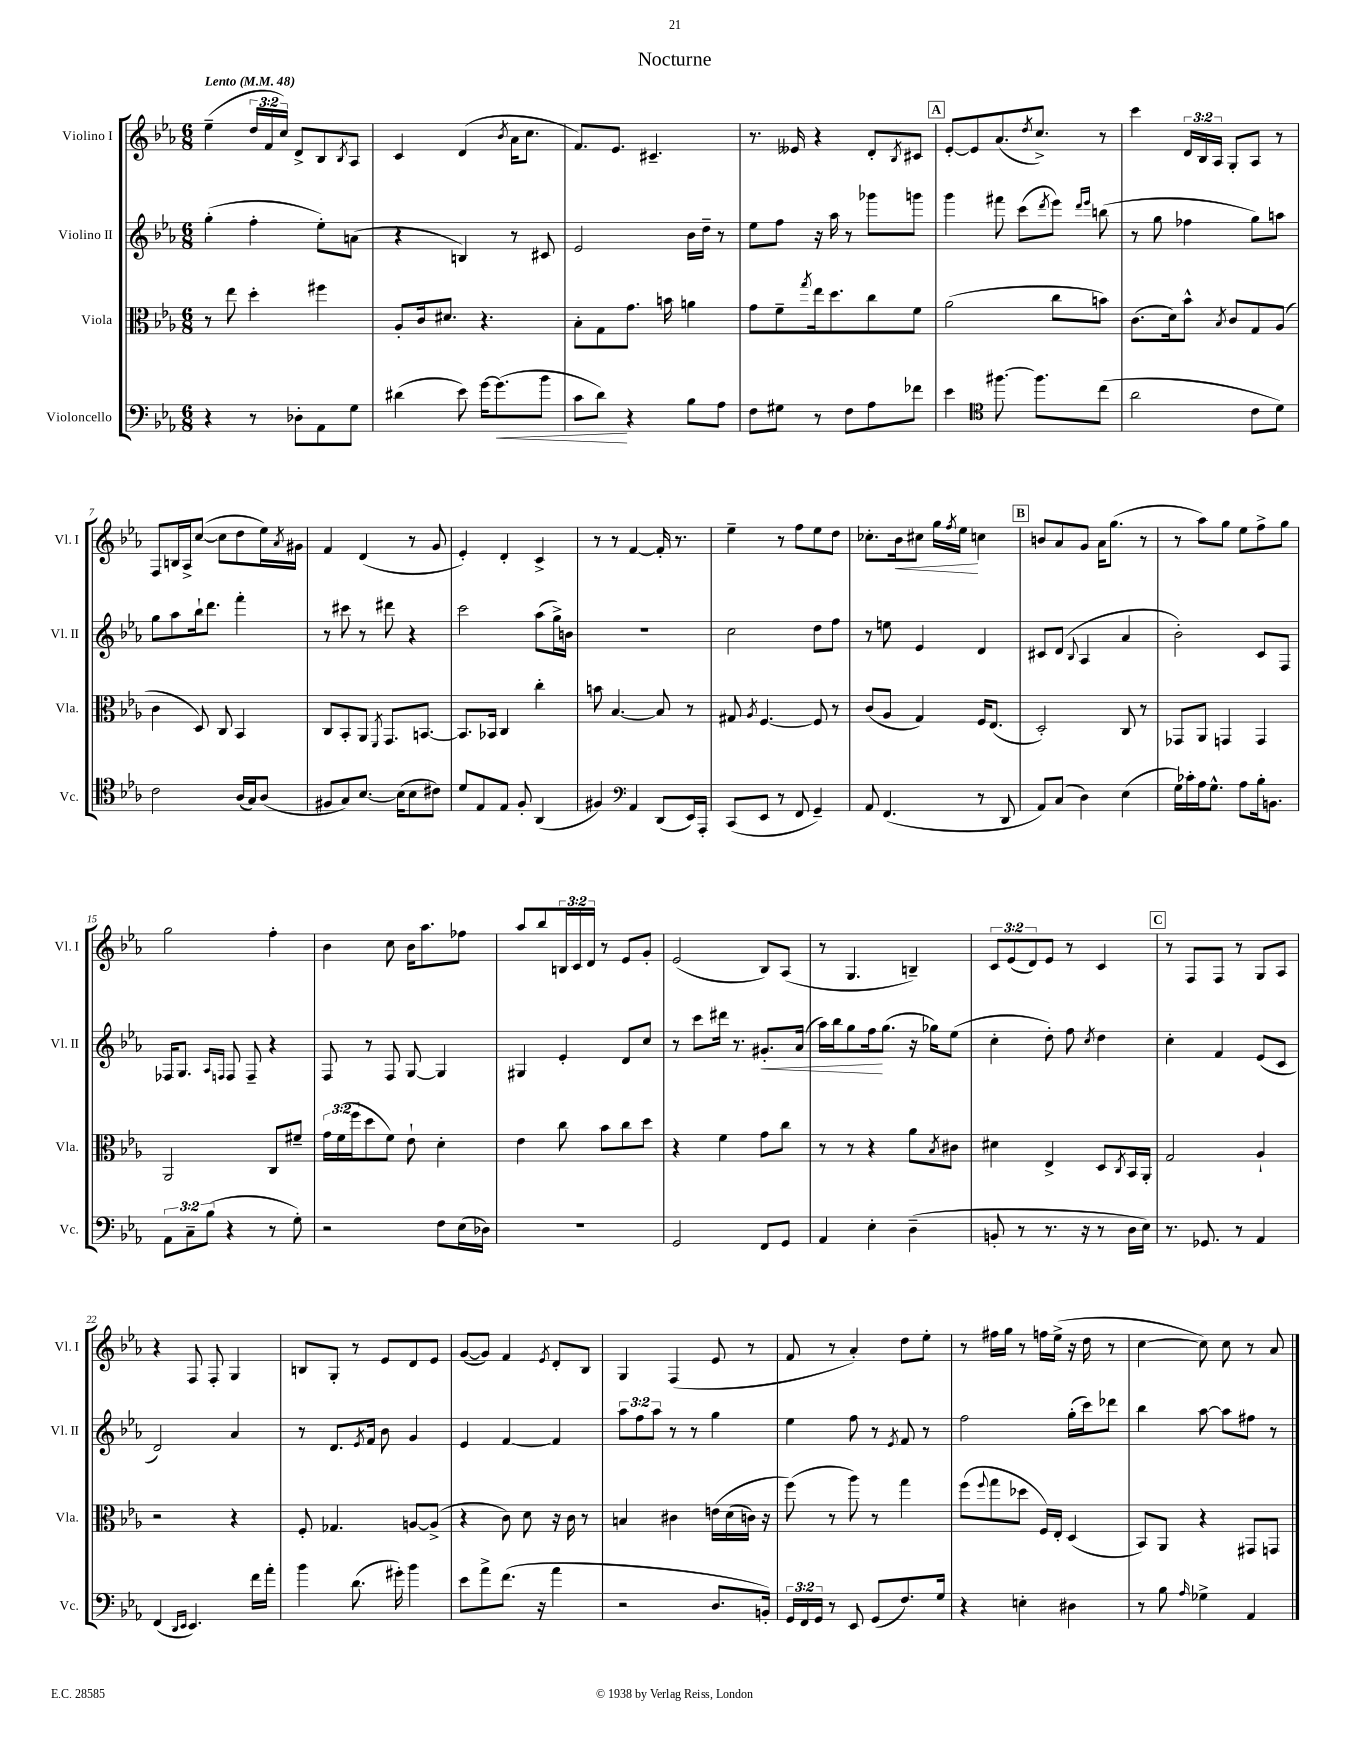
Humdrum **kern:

**kern	**kern	**kern	**kern
*staff4	*staff3	*staff2	*staff1
*clefF4	*clefC3	*clefG2	*clefG2
*k[b-e-a-]	*k[b-e-a-]	*k[b-e-a-]	*k[b-e-a-]
*M6/8	*M6/8	*M6/8	*M6/8
*MM48	*MM48	*MM48	*MM48
4r	8r	(4gg'	(4ee-~
.	8ee-	.	.
8r	4dd'	4ff'	24dd
.	.	.	24f
.	.	.	24cc)
8D-'	.	.	8d^
8AA-	4ff#	8ee-')	8B-
.	.	.	8qB-
8G	.	(8a	8A-
=	=	=	=
(4d#	8A-'	4r	4c
.	16c	.	.
.	8.d#	.	.
8e-)	.	4B)	(4d
[16g	4.r	.	.
(8.g]	.	.	.
.	.	.	8qb-
.	.	8r	16a-
.	.	.	8.cc
8b-	.	8c#	.
=	=	=	=
8c	8B-'	2e-	8.f)
8d)	8G	.	.
.	.	.	8.e-
4r	8.g	.	.
.	.	.	4.c#~
.	16b	.	.
8B-	4a	16b-	.
.	.	16dd~	.
8A-	.	8r	.
=	=	=	=
8F	8g	8ee-	8.r
8G#	8f~	8ff	.
.	.	.	16e--
.	8qgg	.	.
8r	16ee-	16r	4r
.	8.dd	16aa-	.
8F	.	8r	.
8A-	8cc	8ggg-	8d'
.	.	.	8qB-
8f-	8f	8ggg	8c#
=	=	=	=
4e-	(2a-	4ggg	[8e-'
.	.	.	8e-]
*clefC4	*	*	*
[8.ff#	.	8fff#	(8.a-
.	.	(8ccc	.
.	.	.	8qdd
8.ff#]	.	.	8.cc^)
.	.	8qddd	.
.	8cc	8eee-)	.
.	.	16qqddd	.
.	.	16qqeee-	.
(8cc	8b)	(8bb	8r
=	=	=	=
2a-	(8.c	8r	4ccc
.	.	8gg	.
.	16d)	.	.
.	8b-^^	4ff-	24d
.	.	.	24B-
.	.	.	24A-
.	8qB-	.	.
.	8c	.	8G'
8c	8G	8gg)	8A-
8d)	(8A-	8aa	8r
=	=	=	=
2c	4c	8gg	8F
.	.	8aa-	16B
.	.	.	16A-^
.	8D)	16bb-`	([8cc
.	.	8.ddd	.
.	8C	.	8cc]
(16A-	4BB-	4fff'	8dd
16G)	.	.	.
(8A-	.	.	16ee-)
.	.	.	8qa-
.	.	.	16g#
=	=	=	=
8F#	8C	8r	4f
8G)	8BB-'	8ccc#	.
[8.B-	8AA-	8r	(4d
.	8qFF	.	.
.	8.GG	8ddd#	.
(16B-]	.	.	.
8B-	.	4r	8r
.	[8.BB	.	.
8c#)	.	.	8g
=	=	=	=
8d	8.BB]	2ccc	4e-')
8E-	.	.	.
.	16BB-	.	.
8E-	4C	.	4d'
8F'	.	.	.
(4AA-	4cc'	(8aa-	4c^
.	.	16gg^)	.
.	.	16b	.
=	=	=	=
4F#)	8b	2.r	8r
.	[4.B-	.	8r
*clefF4	*	*	*
4AA-	.	.	[4f
(8DD	8B-]	.	16f']
.	.	.	8.r
16EE-)	8r	.	.
16AAA-'	.	.	.
=	=	=	=
(8CC	8G#	2cc	4ee-~
.	8qA-	.	.
8EE-	[4.F	.	.
8r	.	.	8r
8FF	.	.	8ff
4GG~)	8F]	8dd	8ee-
.	8r	8ff	8dd
=	=	=	=
8AA-	(8c	8r	8.cc-'
(4.FF	8A-	8ee	.
.	.	.	16b-
.	4G)	4e-	8cc#
.	.	.	16gg
.	.	.	8qff
.	.	.	16ee-
8r	16F	4d	4cc
.	(8.E-	.	.
8DD	.	.	.
=	=	=	=
8AA-)	2D')	8c#	8b
(8C	.	(8d	8a-
.	.	8qqB-	.
4D)	.	4A-	8g
.	.	.	16a-
.	.	.	(8.gg
(4E-	8C	4a-	.
.	8r	.	8r
=	=	=	=
16G)	8GG-	2b-')	8r
16c-'	.	.	.
16A-	8AA-	.	8aa-)
8.G^^	.	.	.
.	4GG	.	8gg
8A-	.	.	8ee-
16B-'	4GG	8c	8ff^
8.BB	.	.	.
.	.	8F	8gg
=	=	=	=
12AA-	2AA-	16F-	2gg
.	.	8.G	.
12C~	.	.	.
(12B-	.	.	.
.	.	16qqA-	.
.	.	16qqF	.
4r	.	8F	.
.	.	8F~	.
8r	8C	4r	4ff'
8G')	8f#~	.	.
=	=	=	=
2r	24g	8F	4b-
.	(24f	.	.
.	24ff	.	.
.	8dd	8r	.
.	8f)	8F	8cc
.	8e-`	[8G	16b-
.	.	.	8.aa-
8F	4d'	4G]	.
(16E-	.	.	8ff-
16D-)	.	.	.
=	=	=	=
2.r	4e-	4G#	8aa-
.	.	.	8bb-
.	8cc	4e-'	24B
.	.	.	24c
.	.	.	24d
.	8b-	.	8r
.	8cc	8d	8e-
.	8dd	8cc	8g'
=	=	=	=
2GG	4r	8r	(2e-
.	.	8ccc	.
.	4f	16ddd#	.
.	.	8.r	.
8FF	8g	8.g#'	8B-)
8GG	8cc	.	(8A-
.	.	(16a-	.
=	=	=	=
4AA-	8r	16aa-)	8r
.	.	16bb-	.
.	8r	8gg	4.G
4E-'	4r	16ff	.
.	.	(8.gg	.
(4D~	8a-	16r	4B~)
.	.	16gg-)	.
.	8qB-	.	.
.	8c#	(8ee-	.
=	=	=	=
8BB'	4d#	4cc'	12c
.	.	.	(12e-
8r	.	.	.
.	.	.	12d)
8.r	4E-^	8dd')	8e-
.	.	8ff	8r
16r	.	.	.
.	.	8qcc	.
8r	8D	4dd	4c
.	8qC	.	.
16D	16BB-	.	.
16E-)	16AA-'	.	.
=	=	=	=
8.r	2G	4cc'	8r
.	.	.	8F
8.GG-	.	.	.
.	.	4f	8F
8r	.	.	8r
4AA-	4A-`	(8e-	8G
.	.	8c	8A-
=	=	=	=
(4FF	2r	2d)	4r
16qqDD	.	.	.
16qqEE-	.	.	.
4.EE-)	.	.	8F
.	.	.	8F'
.	4r	4a-	4G
16f	.	.	.
16a-'	.	.	.
=	=	=	=
4b-	8F'	8r	8B
.	4.G-	8.d	8G'
(8.d	.	.	8r
.	.	8qe-	.
.	.	16f	.
.	.	8b-	8e-
16g#')	.	.	.
4b-	[8A	4g	8d
.	(8A^]	.	8e-
=	=	=	=
8e-	4r	4e-	([8g
8a-^	.	.	8g])
(8.f	8c)	[4f	4f
.	8d	.	.
16r	.	.	.
.	.	.	8qe-
4a-	16r	4f]	8d'
.	16c	.	.
.	8r	.	8B-
=	=	=	=
2r	4B	12aa-	4G
.	.	12ff	.
.	.	12aa-	.
.	4c#	8r	(4F
.	.	8r	.
8.D	&(16e	4gg	8e-
.	(16d	.	.
.	16c)	.	8r
16BB')	16r	.	.
=	=	=	=
24GG	(8ff&)	4ee-	8f
24FF	.	.	.
24GG	.	.	.
8r	8r	.	8r
8EE-	8aa-)	8ff	4a-')
(8GG	8r	8r	.
.	.	8qe-	.
8.F)	4gg	8f	8dd
.	.	8r	8ee-'
16G	.	.	.
=	=	=	=
4r	(8ff	2ff	8r
.	8qqff	.	.
.	8gg	.	16ff#
.	.	.	16gg
4E'	8dd-	.	8r
.	16F)	.	16ff
.	16E-'	.	(16ee-^
4D#	(4D	(16gg'	16r
.	.	16ccc)	16dd
.	.	8ddd-	8r
=	=	=	=
8r	8BB-)	4bb-	[4cc
8B-	8AA-	.	.
16qqA-	.	.	.
4G-^	4r	[8aa-	8cc])
.	.	8aa-]	8cc
4AA-	8GG#	8ff#	8r
.	8GG	8r	8a-
==	==	==	==
*-	*-	*-	*-
